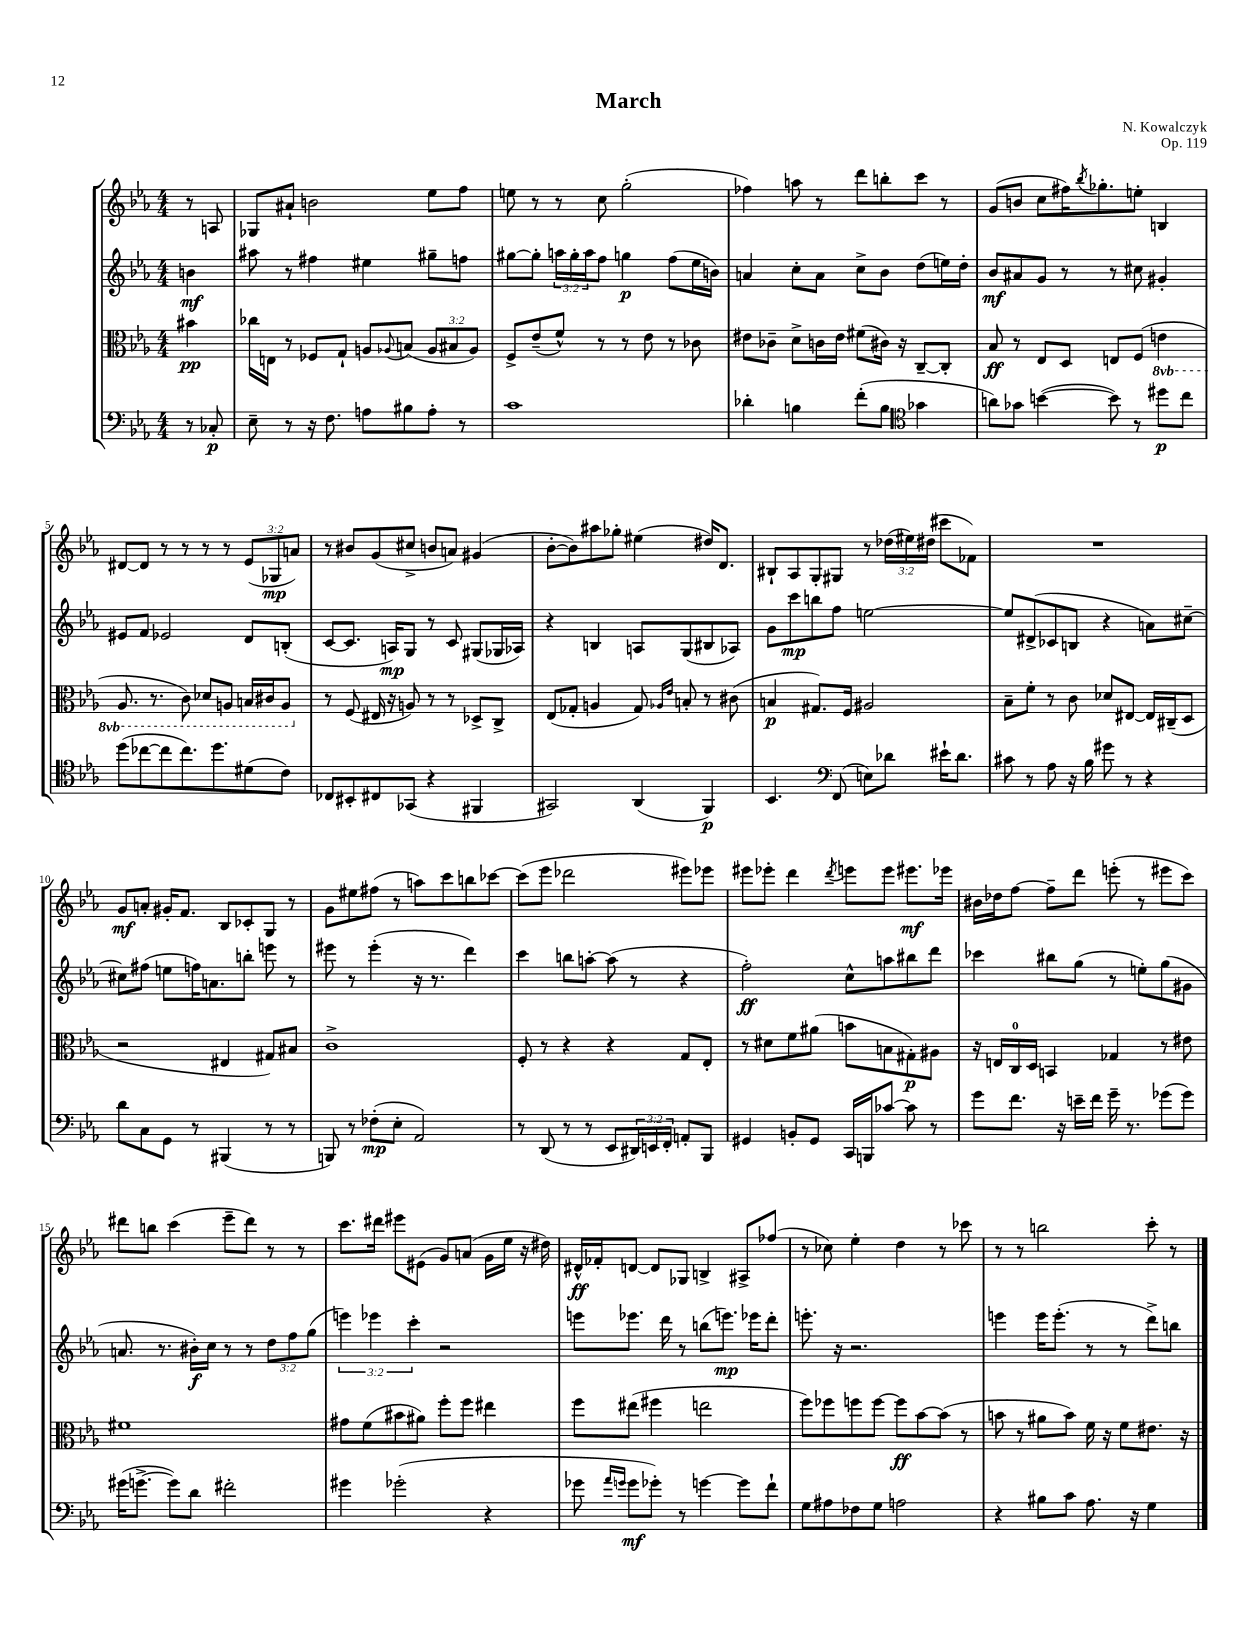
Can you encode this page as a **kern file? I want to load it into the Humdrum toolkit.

**kern	**dynam	**kern	**dynam	**kern	**dynam	**kern	**dynam
*part4	*part4	*part3	*part3	*part2	*part2	*part1	*part1
*staff4	*staff4	*staff3	*staff3	*staff2	*staff2	*staff1	*staff1
*clefF4	*	*clefC3	*	*clefG2	*	*clefG2	*
*k[b-e-a-]	*	*k[b-e-a-]	*	*k[b-e-a-]	*	*k[b-e-a-]	*
*M4/4	*	*M4/4	*	*M4/4	*	*M4/4	*
=	=	=	=	=	=	=	=
8r	.	4b#X\	pp	4bn\	mf	8r	.
8C-X'/	p	.	.	.	.	8An/	.
=1	=1	=1	=1	=1	=1	=1	=1
8E-~\	.	16cc-X\LL	.	8aa#X\	.	8G-X/L	.
.	.	16En\JJ	.	.	.	.	.
8r	.	8r	.	8r	.	8a#X`/J	.
16r	.	8F-X/L	.	4ff#X\	.	2bn\	.
8.F\	.	.	.	.	.	.	.
.	.	8G`/J	.	.	.	.	.
8An\L	.	8An/L	.	4ee#X\	.	.	.
.	.	8qqA-X/	.	.	.	.	.
8B#X\	.	(8Bn/J	.	.	.	.	.
8A'\J	.	12A-/L	.	8gg#X~\L	.	8ee-\L	.
.	.	12B#X/	.	.	.	.	.
8r	.	.	.	8ffn\J	.	8ff\J	.
.	.	12A-/J)	.	.	.	.	.
=2	=2	=2	=2	=2	=2	=2	=2
1c	.	8F^/L	.	[8gg#X\L	.	8een\	.
.	.	(8e-~/	.	8gg#'\J]	.	8r	.
.	.	8f^^/J)	.	24aan\LL	.	8r	.
.	.	.	.	24gg#'\	.	.	.
.	.	.	.	24aa\J	.	.	.
.	.	8r	.	8ff\J	.	8cc\	.
.	.	8r	.	4ggn\	p	(2gg'\	.
.	.	8e-\	.	.	.	.	.
.	.	8r	.	(8ff\L	.	.	.
.	.	8c-X\	.	16ee-\L	.	.	.
.	.	.	.	16bn\JJ)	.	.	.
=3	=3	=3	=3	=3	=3	=3	=3
4d-X'\	.	8e#X\L	.	4an/	.	4ff-X\)	.
.	.	8c-X~\J	.	.	.	.	.
4Bn\	.	8d^\L	.	8cc'\L	.	8aan\	.
.	.	16cn\L	.	8a\J	.	8r	.
.	.	16e#\JJ	.	.	.	.	.
(8f'\L	.	(8f#X\L	.	8cc^\L	.	8ddd\L	.
8B\J	.	16c#X\Jk)	.	8b-\J	.	8bbn'\	.
.	.	16r	.	.	.	.	.
*clefC4	*	*	*	*	*	*	*
4g-X\	.	[8C~/L	.	(8dd\L	.	8ccc\J	.
.	.	8C'/J]	.	16een\L)	.	8r	.
.	.	.	.	16dd'\JJ	.	.	.
=4	=4	=4	=4	=4	=4	=4	=4
8an\L)	.	8B-/	ff	8b-/L	mf	(8g/L	.
8g-X\J	.	8r	.	8a#X/	.	8bn/J	.
([4bn\	.	8E-/L	.	8g/J	.	8cc\L	.
.	.	8D/J	.	8r	.	16ff#X\K)	.
.	.	.	.	.	.	8qbb-/	.
.	.	.	.	.	.	8.gg-X'\	.
8b\])	.	8En/L	.	8r	.	.	.
8r	.	(8F/J	.	8cc#X\	.	8een'\J	.
*	*	*8ba	*	*	*	*	*
8dd#X\L	p	4En\	.	4g#X'/	.	4Bn/	.
8cc\J	.	.	.	.	.	.	.
!!LO:LB:g=z
=5	=5	=5	=5	=5	=5	=5	=5
(8dd\L	.	8.AA-/	.	8e#X/L	.	[8d#X/L	.
[8cc-X\	.	.	.	8f/J	.	8d#/J]	.
.	.	8.r	.	.	.	.	.
8cc-\]	.	.	.	2e-X/	.	8r	.
8.cc-\)	.	8C\)	.	.	.	8r	.
.	.	8D-X/L	.	.	.	8r	.
8.dd\	.	.	.	.	.	.	.
.	.	8AAn/J	.	.	.	8r	.
(8d#X\	.	16BBn/LL	.	8d/L	.	(12e-/L	.
.	.	16C#X/J	.	.	.	.	.
.	.	.	.	.	.	12G-X/	mp
8c\J)	.	8AA/J	.	(8Bn'/J	.	.	.
.	.	.	.	.	.	12an/J)	.
=6	=6	=6	=6	=6	=6	=6	=6
*	*	*X8ba	*	*	*	*	*
8C-X/L	.	8r	.	[8c/L	.	8r	.
8BB#X'/	.	(8F/	.	8.c/J]	.	8b#X/L	.
8C#X/	.	16E#X/	.	.	.	(8g/	.
.	.	16r	.	16An/KL)	mp	.	.
(8GG-X/J	.	8An/)	.	8G/J	.	8cc#X^/J	.
4r	.	8r	.	8r	.	8bn/L	.
.	.	8r	.	8c/	.	8an/J)	.
4FF#X/	.	8D-X^/L	.	(8G#X/L	.	(4g#X/	.
.	.	8C^/J	.	16G-X/L	.	.	.
.	.	.	.	16A-X/JJ)	.	.	.
=7	=7	=7	=7	=7	=7	=7	=7
2GG#X/)	.	(8E-/L	.	4r	.	[8b-'\L	.
.	.	8G-X'/J	.	.	.	8b-\])	.
.	.	4An/	.	4Bn/	.	8aa#X\	.
.	.	.	.	.	.	8gg-X'\J	.
(4AA-/	.	8G-/)	.	8An/L	.	(4ee#X\	.
.	.	16qqA-X/LL	.	.	.	.	.
.	.	16qqe-/JJ	.	.	.	.	.
.	.	8Bn'/	.	(8G/	.	.	.
4FF/)	p	8r	.	8B#X/	.	16dd#X/KL)	.
.	.	.	.	.	.	8.d/J	.
.	.	(8c#X\	.	8A-X/J)	.	.	.
=8	=8	=8	=8	=8	=8	=8	=8
4.BB-/	.	4Bn/	p	8g\L	.	8B#X`/L	.
.	.	.	.	8ccc\	mp	8A-/	.
.	.	8.G#X/L)	.	8bbn\	.	8G'/	.
*clefF4	*	*	*	*	*	*	*
(8FF/	.	.	.	8ff\J	.	8G#X/J	.
.	.	16F/Jk	.	.	.	.	.
8En\L)	.	2A#X/	.	[2een\	.	8r	.
8d-X\J	.	.	.	.	.	(24dd-X\LL	.
.	.	.	.	.	.	24ee#X\)	.
.	.	.	.	.	.	(24dd#X\JJ	.
16e#X`\KL	.	.	.	.	.	8ccc#X\L	.
8.d-\J	.	.	.	.	.	.	.
.	.	.	.	.	.	8f-X\J)	.
=9	=9	=9	=9	=9	=9	=9	=9
8c#X\	.	8B-~\L	.	8ee/L]	.	1r	.
8r	.	8f'\J	.	(8d#X^/	.	.	.
8A-\	.	8r	.	8c-X/	.	.	.
16r	.	8c\	.	8Bn/J	.	.	.
16B-\	.	.	.	.	.	.	.
8g#X\	.	8d-X/L	.	4r	.	.	.
8r	.	[8E#X/J	.	.	.	.	.
4r	.	16E#/LL]	.	8an\L)	.	.	.
.	.	(16C#X~/J	.	.	.	.	.
.	.	8D/J	.	[8cc#X~\J	.	.	.
!!LO:LB:g=z
=10	=10	=10	=10	=10	=10	=10	=10
8d\L	.	2r	.	8cc#X\L]	.	8g/L	mf
8C\	.	.	.	(8ff#X\J	.	8an'/J	.
8GG\J	.	.	.	8een\L	.	16g#X'/KL	.
.	.	.	.	.	.	8.f/J	.
8r	.	.	.	16ffn\K)	.	.	.
.	.	.	.	8.an\	.	.	.
(4BBB#X/	.	4E#X/	.	.	.	8B-/L	.
.	.	.	.	8bbn'\J	.	8c-X'/	.
8r	.	8G#X/L)	.	8eeen\	.	8G/J	.
8r	.	8B#X/J	.	8r	.	8r	.
=11	=11	=11	=11	=11	=11	=11	=11
8BBBn/)	.	1c^	.	8eee#X\	.	8g\L	.
8r	.	.	.	8r	.	8ee#X\	.
(8F-X'\L	mp	.	.	(4eee#'\	.	(8ff#X\J	.
8E-'\J	.	.	.	.	.	8r	.
2AA-/)	.	.	.	16r	.	8aan\L)	.
.	.	.	.	8.r	.	.	.
.	.	.	.	.	.	8ccc\	.
.	.	.	.	4ddd\)	.	8bbn\	.
.	.	.	.	.	.	[8ccc-X\J	.
=12	=12	=12	=12	=12	=12	=12	=12
8r	.	8F'/	.	4ccc\	.	(8ccc-\L]	.
(8DD/	.	8r	.	.	.	8eee-\J	.
8r	.	4r	.	8bbn\L	.	2ddd-X\	.
8r	.	.	.	[8aan'\J	.	.	.
8EE-/L	.	4r	.	(8aa\]	.	.	.
24DD#X/L)	.	.	.	8r	.	.	.
24EEn/	.	.	.	.	.	.	.
24FF'/JJ	.	.	.	.	.	.	.
8AAn'/L	.	8G/L	.	4r	.	8eee#X\L)	.
8BBB-/J	.	8E-'/J	.	.	.	8eee-X\J	.
=13	=13	=13	=13	=13	=13	=13	=13
4GG#X/	.	8r	.	2ff'\)	ff	8eee#X\L	.
.	.	8d#X\L	.	.	.	8eee-X'\J	.
8BBn'/L	.	8f\	.	.	.	4ddd\	.
8GG#/J	.	(8a#X\J	.	.	.	.	.
.	.	.	.	.	.	8qddd/	.
16CC/LL	.	8bn\L	.	8cc^^\L	.	8eeen\L	.
16BBBn/J	.	.	.	.	.	.	.
[8c-X/J	.	8Bn\	.	8aan\	.	8eee\J	.
8c-\]	.	8G#X'\)	p	8bb#X\	.	8.eee#X\L	mf
8r	.	8A#X\J	.	8ddd\J	.	.	.
.	.	.	.	.	.	16eee-X\Jk	.
=14	=14	=14	=14	=14	=14	=14	=14
8g\L	.	16r	.	4ccc-X\	.	16b#X\LL	.
.	.	16En/LL	.	.	.	16dd-X\J	.
8.f\J	.	16C/	.	.	.	[8ff\J	.
.	.	16D/JJ	.	.	.	.	.
.	.	4BBn/	.	8bb#X\L	.	8ff~\L]	.
16r	.	.	.	.	.	.	.
16en~\LL	.	.	.	(8gg\J	.	8ddd\J	.
16f\JJ	.	.	.	.	.	.	.
16g~\	.	4G-X/	.	8r	.	(8eeen'\	.
8.r	.	.	.	.	.	.	.
.	.	.	.	8een'\L)	.	8r	.
(8g-X\L	.	8r	.	(8gg\	.	8eee#X\L	.
8g-\J)	.	8e#X\	.	8g#X\J	.	8ccc\J)	.
!!LO:LB:g=z
=15	=15	=15	=15	=15	=15	=15	=15
(16g#X\KL	.	1f#X	.	8.an/	.	8ddd#X\L	.
[8.gn^\J	.	.	.	.	.	.	.
.	.	.	.	.	.	8bbn\J	.
.	.	.	.	8.r	.	.	.
8g\L])	.	.	.	.	.	(4ccc\	.
8d\J	.	.	.	16b#X'\LL)	f	.	.
.	.	.	.	16cc\JJ	.	.	.
2f#X'\	.	.	.	8r	.	8eee-~\L	.
.	.	.	.	8r	.	8ddd#\J)	.
.	.	.	.	12dd\L	.	8r	.
.	.	.	.	12ff\	.	.	.
.	.	.	.	.	.	8r	.
.	.	.	.	(12gg\J	.	.	.
=16	=16	=16	=16	=16	=16	=16	=16
4g#X\	.	8g#X\L	.	6eeen\)	.	8.ccc\L	.
.	.	(8f\	.	.	.	.	.
.	.	.	.	6eee-X\	.	.	.
.	.	.	.	.	.	16ddd#X\Jk	.
(2g-X'\	.	8b#X\	.	.	.	8eee#X\L	.
.	.	.	.	6ccc'\	.	.	.
.	.	8a#X\J)	.	.	.	(8e#X\J	.
.	.	8ff'\L	.	2r	.	8g/L)	.
.	.	8ff\J	.	.	.	(8an/J	.
4r	.	4ee#X\	.	.	.	16g\LL	.
.	.	.	.	.	.	16ee-\JJ	.
.	.	.	.	.	.	16r	.
.	.	.	.	.	.	16dd#X\)	.
=17	=17	=17	=17	=17	=17	=17	=17
8g-X\	.	8ff\L	.	8eeen\L	.	16d#X^^/LL	ff
.	.	.	.	.	.	16f-X'/J	.
16qqa-/LL	.	.	.	.	.	.	.
16qqgn/JJ	.	.	.	.	.	.	.
8g\L	mf	(8ee#X\J	.	8.eee-X\J	.	[8dn/J	.
8g-X'\J)	.	4ff#X\	.	.	.	8d/L]	.
.	.	.	.	16ddd\	.	.	.
8r	.	.	.	8r	.	8G-X/J	.
[4gn\	.	2een\	.	(8bbn\L	.	4Bn^/	.
.	.	.	.	8.eeen\J)	mp	.	.
8g\L]	.	.	.	.	.	8A#X^/L	.
.	.	.	.	16eee-X\KL	.	.	.
8f`\J	.	.	.	8ddd'\J	.	(8ff-X/J	.
=18	=18	=18	=18	=18	=18	=18	=18
8G\L	.	8ff\L)	.	8.eeen'\	.	8r	.
8A#X\	.	8ff-X\	.	.	.	8cc-X\)	.
.	.	.	.	16r	.	.	.
8F-X\	.	8ffn\	.	2.r	.	4ee-'\	.
8G\J	.	[8ff\J	.	.	.	.	.
2An\	.	8ff\L]	ff	.	.	4dd\	.
.	.	[8b-\	.	.	.	.	.
.	.	(8b-\J]	.	.	.	8r	.
.	.	8r	.	.	.	8ccc-X\	.
=19	=19	=19	=19	=19	=19	=19	=19
4r	.	8bn\	.	4eeen\	.	8r	.
.	.	8r	.	.	.	8r	.
8B#X\L	.	8a#X\L	.	16eee\KL	.	2bbn\	.
.	.	.	.	(8.eee'\J	.	.	.
8c\J	.	8b\J)	.	.	.	.	.
8.A-\	.	16f\	.	8r	.	.	.
.	.	16r	.	.	.	.	.
.	.	8f\L	.	8r	.	.	.
16r	.	.	.	.	.	.	.
4G\	.	8.e#X\J	.	8ddd^\L)	.	8ccc'\	.
.	.	.	.	8bbn\J	.	8r	.
.	.	16r	.	.	.	.	.
==	==	==	==	==	==	==	==
*-	*-	*-	*-	*-	*-	*-	*-
